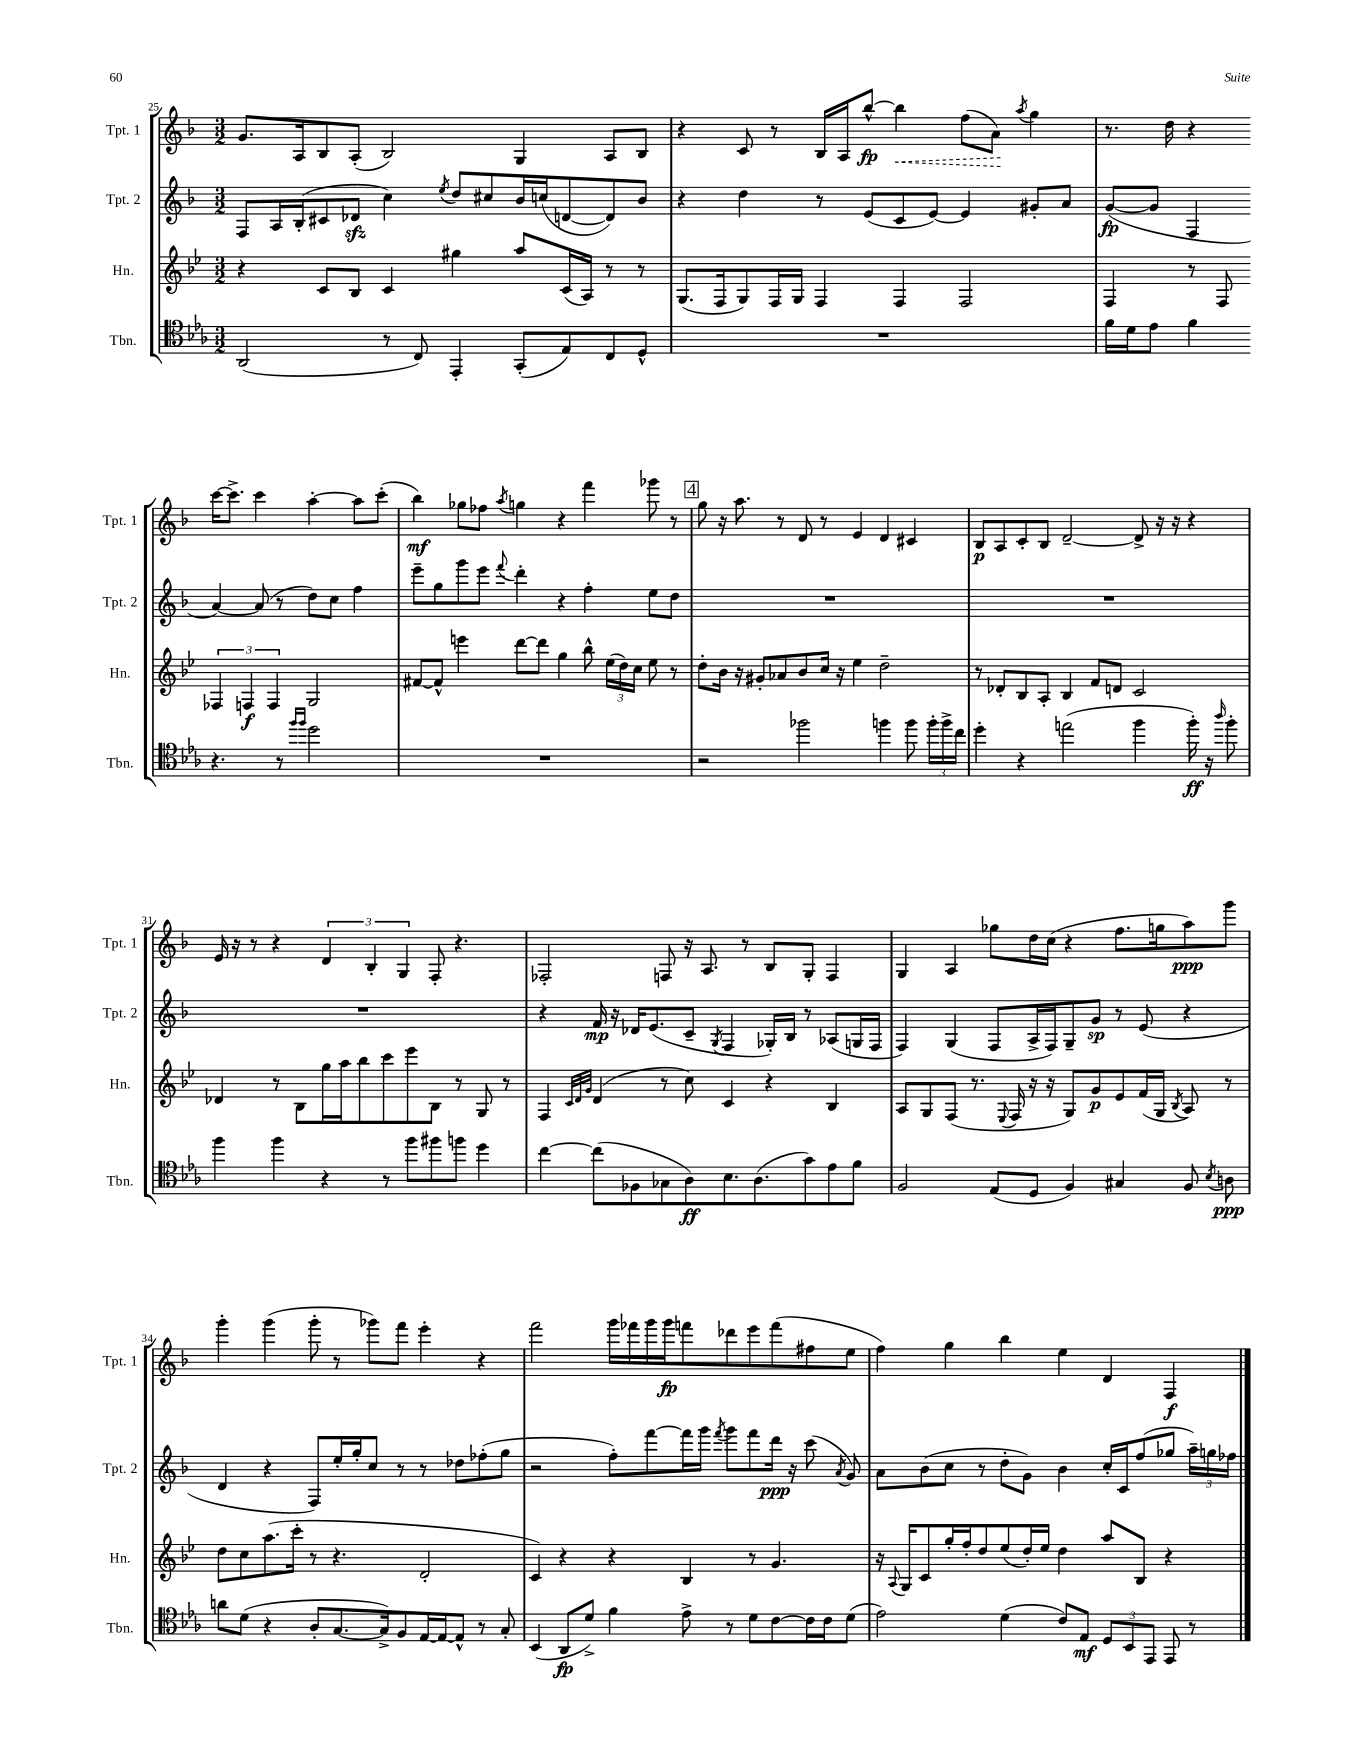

**kern	**kern	**kern	**kern
*staff4	*staff3	*staff2	*staff1
*clefC4	*clefG2	*clefG2	*clefG2
*k[b-e-a-]	*k[b-e-]	*k[b-]	*k[b-]
*M3/2	*M3/2	*M3/2	*M3/2
(2AA-/	4r	8F/L	8.g/L
.	.	16A/L	.
.	.	(16B-'/J	16A/k
.	8c/L	8c#/	8B-/
.	8B-/J	8d-/J	(8A'/J
8r	4c/	4cc\)	2B-/)
8C/)	.	.	.
.	.	8qee/	.
4EE-'/	4gg#\	8dd/L	.
.	.	8cc#/	.
(8GG'/L	8aa/L	16b-/L	4G/
.	.	(16cc/J	.
8E-/)	(16c/L	[8d/	.
.	16A/JJ)	.	.
8C/	8r	8d/])	8A/L
8D^^/J	8r	8b-/J	8B-/J
=	=	=	=
1.r	(8.G/L	4r	4r
.	16F/k	.	.
.	8G/)	4dd\	8c/
.	16F/L	.	8r
.	16G/JJ	.	.
.	4F/	8r	16B-/LL
.	.	.	16A/J
.	.	(8e/L	[8bb-^^/J
.	4F/	8c/	4bb-\]
.	.	[8e/J)	.
.	2F/	4e/]	(8ff\L
.	.	.	8a\J)
.	.	.	8qaa/
.	.	8g#'/L	4gg\
.	.	8a/J	.
=	=	=	=
16f\LL	4F/	([8g/L	8.r
16d\J	.	.	.
8e-\J	.	8g/]J	.
.	.	.	16dd\
4f\	8r	4F/	4r
.	8F/	.	.
4.r	6F-/	[4a/)	[16ccc\LK
.	.	.	8.ccc^\]J
.	6F/	.	.
.	.	(8a/]	4ccc\
.	6F/	.	.
8r	.	8r	.
16qqff/LL	.	.	.
16qqff/JJ	.	.	.
2dd\	2G/	8dd\L)	[4aa'\
.	.	8cc\J	.
.	.	4ff\	8aa\]L
.	.	.	(8ccc'\J
=	=	=	=
1.r	[8f#/L	8eee~\L	4bb-\)
.	8f#^^/]J	8gg\	.
.	4eee\	8ggg\	8gg-\L
.	.	8eee\J	8ff-\J
.	.	8qqfff/	8qaa/
.	[8ddd\L	4ddd'\	4gg\
.	8ddd\]J	.	.
.	4gg\	4r	4r
.	8bb-^^\	4ff'\	4fff\
.	(24ee-\LL	.	.
.	24dd\)	.	.
.	24cc\JJ	.	.
.	8ee-\	8ee\L	8ggg-\
.	8r	8dd\J	8r
=	=	=	=
2r	8dd'\L	1.r	8gg\
.	16b-\Jk	.	16r
.	16r	.	8.aa\
.	8g#'/L	.	.
.	8a-/	.	8r
2ff-\	8b-/	.	8d/
.	16cc/Jk	.	8r
.	16r	.	.
.	4ee-\	.	4e/
4ff\	2dd~\	.	4d/
8ff\	.	.	4c#/
24ff'\LL	.	.	.
24ff^\	.	.	.
24cc\JJ	.	.	.
=	=	=	=
4dd'\	8r	1.r	8B-/L
.	8d-'/L	.	8A/
4r	8B-/	.	8c'/
.	8A'/J	.	8B-/J
(2ee\	4B-/	.	[2d~/
.	8f/L	.	.
.	8d/J	.	.
4ff\	2c/	.	8d^/]
.	.	.	16r
.	.	.	16r
16ff'\)	.	.	4r
16r	.	.	.
16qqaa-/	.	.	.
8ff'\	.	.	.
=	=	=	=
4ff\	4d-/	1.r	16e/
.	.	.	16r
.	.	.	8r
4ff\	8r	.	4r
.	8B-\L	.	.
4r	16gg\L	.	6d/
.	16aa\J	.	.
.	8bb-\	.	.
.	.	.	6B-'/
8r	8ccc\	.	.
.	.	.	6G/
8ff\L	8eee-\	.	.
8ff#\	8B-\J	.	8F'/
8ff\J	8r	.	4.r
4dd\	8G/	.	.
.	8r	.	.
=	=	=	=
[4cc\	4F/	4r	2F-'/
.	32qqc/LLL	.	.
.	32qqd/	.	.
.	32qqg/JJJ	.	.
(8cc\]L	(4d/	16f/	.
.	.	16r	.
8F-\	.	16d-/LK	.
.	.	(8.e/	.
8G-\	8r	.	8F/
8A-\)	8cc\)	8c~/J	16r
.	.	.	8.A/
.	.	8qG/	.
8.B-\	4c/	4F/	.
.	.	.	8r
(8.A-\	.	.	.
.	4r	16G-'/LL)	8B-/L
.	.	16B-/JJ	.
8g\)	.	8r	8G'/J
8e-\	4B-/	(8A-/L	4F/
8f\J	.	16G/L	.
.	.	16F/JJ	.
=	=	=	=
2F/	8A/L	4F/)	4G/
.	8G/	.	.
.	(8F/J	(4G/	4A/
.	8.r	.	.
(8E-/L	.	8F/L	8gg-\L
.	8qqE-/	.	.
.	16F/	.	.
8D/J	16r	16A^/L	16dd\L
.	16r	16F/J)	(16cc\JJ
4F/)	8G/L)	8G~/	4r
.	8g/	8g/J	.
4G#/	8e-/	8r	8.ff\L
.	(16f/L	(8e/	.
.	16G/JJ	.	16gg\k
.	8qB-/	.	.
8F/	8A/)	4r	8aa\)
8qB-/	.	.	.
8A\	8r	.	8ggg\J
=	=	=	=
8a\L	8dd\L	4d/	4ggg'\
(8d\J	8cc\	.	.
4r	(8.aa\	4r	(4ggg\
.	16ccc'\Jk	.	.
8A-'/L	8r	8F/L)	8ggg'\
[8.G/	4.r	16ee'/L	8r
.	.	16gg'/J	.
.	.	8cc/J	8ggg-\L)
16G^/]k)	.	.	.
8F/	.	8r	8fff\J
[16E-/L	2d'/	8r	4eee'\
16E-/_J	.	.	.
8E-^^/]J	.	8dd-\L	.
8r	.	(8ff-'\	4r
8G'/	.	8gg\J	.
=	=	=	=
(4BB-/	4c/)	2r	2fff\
8AA-/L	4r	.	.
8d^/J)	.	.	.
4f\	4r	8ff'\L)	16ggg\LL
.	.	.	16fff-\
.	.	[8fff\	16ggg\
.	.	.	16ggg\J
8e-^\	4B-/	16fff\]L	8fff\
.	.	16ggg\JJ	.
.	.	8qfff/	.
8r	.	8ggg\L	8ddd-\
8d\L	8r	8fff\	8eee\
[8c\	4.g/	16ddd\Jk	(8fff\
.	.	16r	.
16c\]L	.	(8ccc\	8ff#\
16c\J	.	.	.
.	.	8qa/	.
(8d\J	.	8g/)	8ee\J
=	=	=	=
2e-\)	16r	8a\L	4ff\)
.	8qqA/	.	.
.	16G/LK	.	.
.	8c/	(8b-\	.
.	16gg'/L	8cc\J	4gg\
.	16ff'/J	.	.
.	8dd/	8r	.
(4d\	(8ee-/	8dd'\L	4bb-\
.	16dd'/L)	8g\J)	.
.	16ee-/JJ	.	.
8c/L)	4dd\	4b-\	4ee\
8E-/J	.	.	.
12D/L	8aa/L	16cc'/LL	4d/
.	.	16c/J	.
12BB-/	.	.	.
.	8B-/J	(8ff/	.
12EE-/J	.	.	.
8EE-/	4r	8gg-/J	4F/
8r	.	24aa~\LL)	.
.	.	24gg\	.
.	.	24ff-\JJ	.
==	==	==	==
*-	*-	*-	*-
